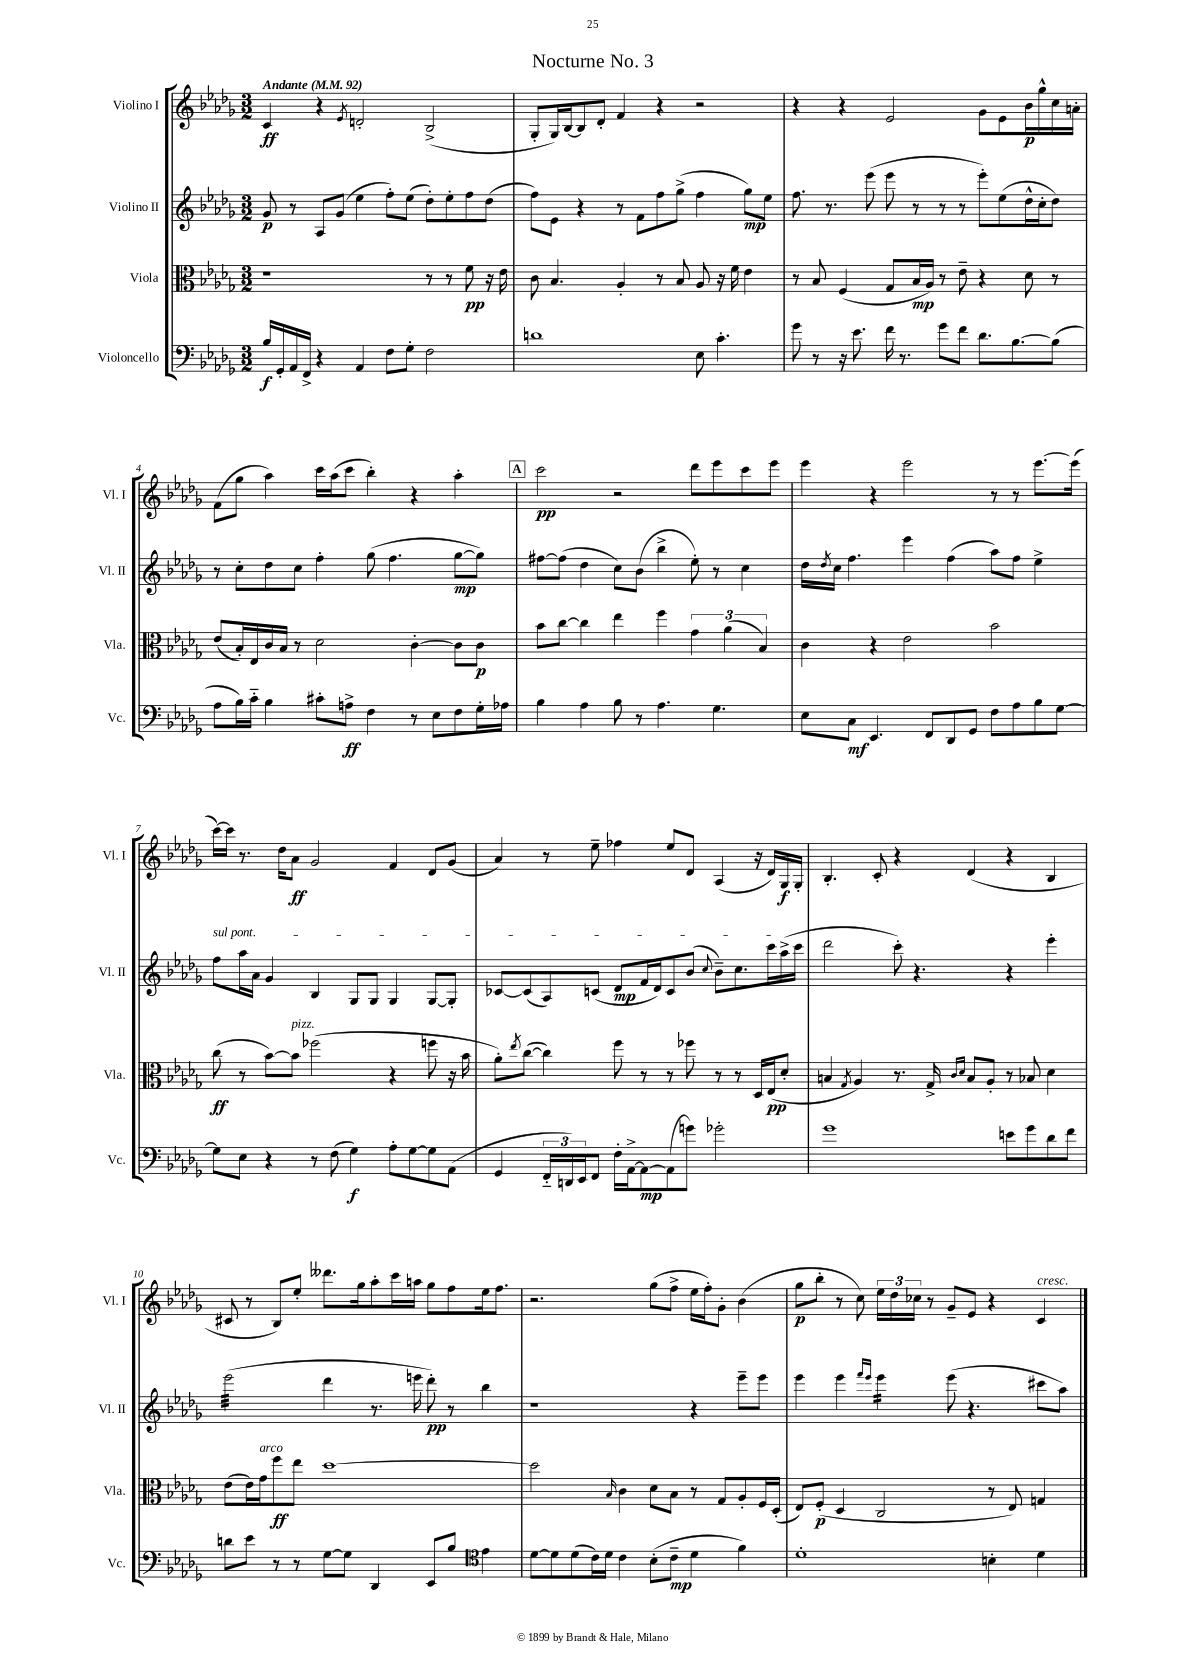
\header { title = "Nocturne No. 3" }
<<
\new StaffGroup <<
\new Staff = "s0" \with { instrumentName = "Violino I" shortInstrumentName = "Vl. I" } {
    \clef treble \key des \major \numericTimeSignature \time 3/2 \tempo "Andante" 4 = 92
    c'4\ff r4 \acciaccatura { ees'8 } d'2-. bes2->( |
    ges8-. ges16) bes16~ bes8 des'8-. f'4 r4 r2 |
    r4 r4 ees'2 ges'8 ees'8 bes'16\p ges''16-^ c''16 a'16-. |
    f'8( ges''8 aes''4) c'''16 aes''16( c'''8 bes''4-.) r4 aes''4-. |
    \mark \markup { \box "A" } c'''2\pp r2 des'''8 ees'''8 c'''8 ees'''8 |
    ees'''4 r4 ees'''2 r8 r8 ees'''8.~ ees'''16( |
    c'''16~) c'''16 r8. des''16 aes'8\ff ges'2 f'4 des'8 ges'8( |
    aes'4) r8 ees''8-- fes''4 ees''8 des'8 aes4( r16 des'16) ges16\f ges16-. |
    bes4.-. c'8-. r4 des'4( r4 bes4 |
    cis'8 r8 bes8) ees''8-. deses'''8. ges''16 aes''8-. c'''16 a''16 ges''8 f''8 ees''16 f''8. |
    r2. ges''8( f''8-> ees''16 f''16-.) ges'8-. bes'4( |
    ges''8\p bes''8-. r8 c''8) \tuplet 3/2 { ees''16 des''16 ces''16 } r8 ges'8-- ees'8 r4 c'4^\markup { \italic "cresc." } \bar "|." |
}
\new Staff = "s1" \with { instrumentName = "Violino II" shortInstrumentName = "Vl. II" } {
    \clef treble \key des \major \numericTimeSignature \time 3/2
    ges'8\p r8 aes8 ges'8( ees''4 f''8-.) ees''8( des''8-.) ees''8-. f''8 des''8( |
    f''8) ees'8 r4 r8 f'8 f''8 ges''8->( f''4 ges''8\mp) ees''8 |
    f''8. r8. ees'''8( ees'''8 r8 r8 r8 ees'''8-.) ees''8( des''16-^ c''16-. des''8) |
    r8 c''8-. des''8 c''8 f''4-. ges''8( f''4. ges''8~\mp ges''8) |
    \mark \markup { \box "A" } fis''8~ fis''8( des''4 c''8) bes'8( bes''4-> ees''8-.) r8 c''4 |
    des''16 \acciaccatura { des''8 } c''16 f''4. ees'''4 f''4( aes''8) f''8 ees''4-> |
    \once \override TextSpanner.bound-details.left.text = \markup { \italic "sul pont." } f''8\startTextSpan aes''16 aes'16 ges'4 bes4 ges8 ges8 ges4 ges8~ ges8-. |
    ces'8~ ces'8( aes8) c'8( des'8\mp f'16 des'16) c'8 bes'8( \appoggiatura { c''8 } bes'8--) c''8. c'''16 aes''16->( c'''16\stopTextSpan |
    des'''2 c'''8-.) r4. r4 ees'''4-. |
    ees'''2:32( des'''4 r8. e'''16 des'''8-.\pp) r8 bes''4 |
    r1 r4 ees'''8-- ees'''8 |
    ees'''4 ees'''4 \grace { f'''16 ees'''16 } ees'''4:16 ees'''8( r4. cis'''8 aes''8) \bar "|." |
}
\new Staff = "s2" \with { instrumentName = "Viola" shortInstrumentName = "Vla." } {
    \clef alto \key des \major \numericTimeSignature \time 3/2
    r1 r8 r8 f'8\pp r16 ees'16 |
    c'8 bes4. aes4-. r8 bes8 aes8 r16 f'16 ees'4 |
    r8 bes8 f4( ges8 bes16\mp aes16) r8 ees'8-- r4 des'8 r8 |
    ees'8( bes16-.) ees16 c'16 bes16 r8 des'2 c'4~-. c'8 c'8\p |
    \mark \markup { \box "A" } bes'8 c''8~ c''4 ees''4 f''4 \tuplet 3/2 { ges'4 aes'4( bes4) } |
    c'4 r4 ees'2 bes'2 |
    c''8\ff( r8 bes'8~) bes'8^\markup { \italic "pizz." } fes''2( r4 f''8 r16 bes'16 |
    aes'8-.) \acciaccatura { ees''8 } c''8~( c''4) f''8 r8 r8 fes''8 r8 r8 des16 ees16\pp( des'8-. |
    b4 \acciaccatura { ges8 } aes4) r8. ges16-> \grace { c'16 des'16 } b8 aes8-. r8 bes8 des'4 |
    ees'8( ees'16) ges'16^\markup { \italic "arco" } f''8\ff ees''8 des''1~ |
    des''2 \grace { bes16 } c'4 des'8 bes8 r8 ges8 aes8-. f16 des16-.( |
    ees8) f8-.\p( des4 c2 r8 ees8) g4 \bar "|." |
}
\new Staff = "s3" \with { instrumentName = "Violoncello" shortInstrumentName = "Vc." } {
    \clef bass \key des \major \numericTimeSignature \time 3/2
    bes16\f ges,16-. aes,16 f,16-> r4 aes,4 f8 ges8-. f2 |
    d'1 ees8 c'4.-. |
    ges'8 r8 r16 ees'8. f'16 r8. ges'8 f'8 des'8. bes8.~ bes8( |
    aes8 bes16) c'16-_ bes4 cis'8-. a8->\ff f4 r8 ees8 f8 ges16-. aes16 |
    \mark \markup { \box "A" } bes4 aes4 bes8 r8 aes4. ges4. |
    ees8 c8\mf ees,4. f,8 des,8 ges,8 f8 aes8 bes8 ges8~ |
    ges8 ees8 r4 r8 f8( ges4\f) aes8-. ges8~ ges8 aes,8( |
    ges,4 \tuplet 3/2 { f,16-_ d,16) ees,16 } f,8 f16-. aes,16~-> aes,8~\mp aes,8( g'8) ges'2-. |
    ges'1 e'8 ges'8 des'8 f'8 |
    d'8 ees'8 r8 r8 ges8~ ges8 des,4 ees,8 bes8 \clef tenor ees'4 |
    des'8~ des'8 des'8( c'16) des'16 c'4 bes8-.( c'8--\mp des'4 f'4) |
    des'1-. b4-. des'4 \bar "|." |
}
>>
>>
